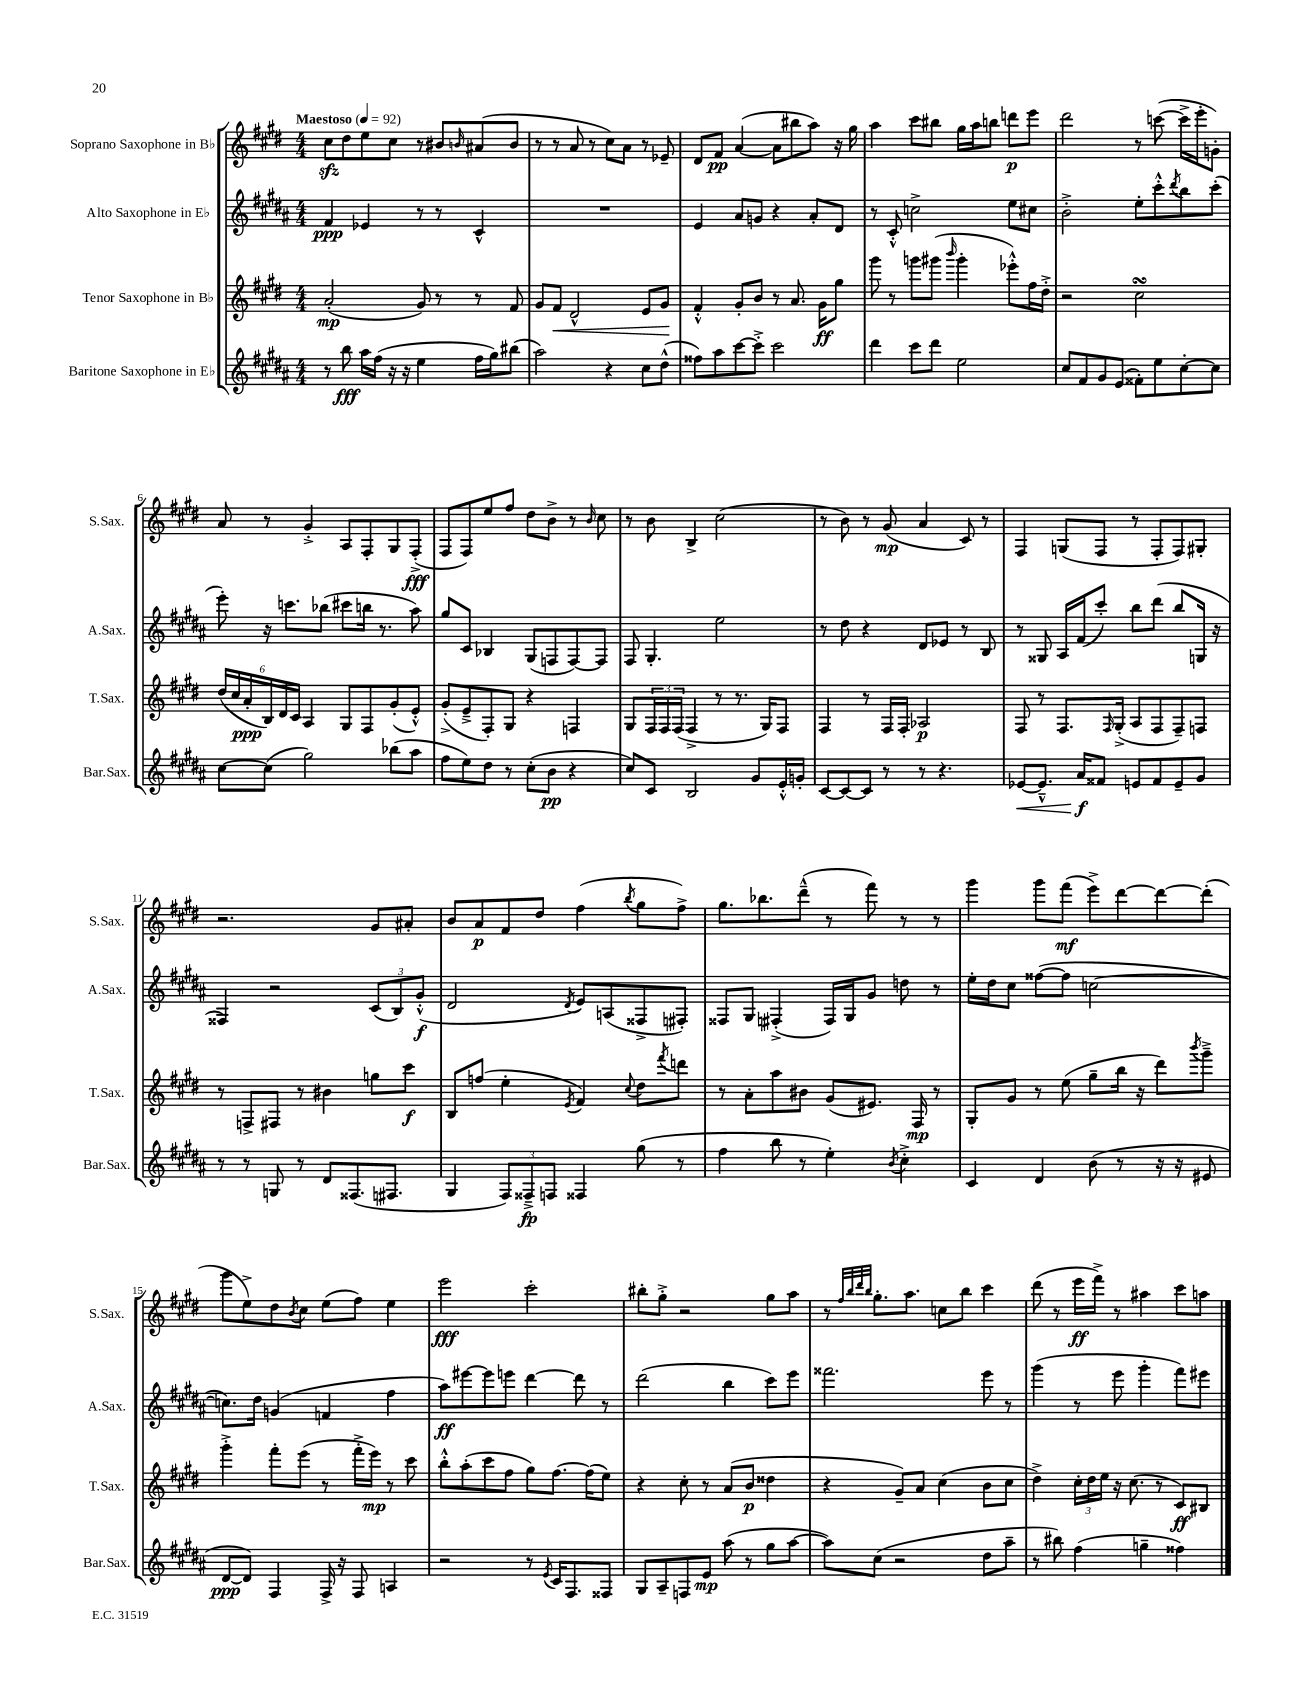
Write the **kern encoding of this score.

**kern	**dynam	**kern	**dynam	**kern	**dynam	**kern	**dynam
*part4	*part4	*part3	*part3	*part2	*part2	*part1	*part1
*staff4	*staff4	*staff3	*staff3	*staff2	*staff2	*staff1	*staff1
*I"Baritone Saxophone in E♭	*	*I"Tenor Saxophone in B♭	*	*I"Alto Saxophone in E♭	*	*I"Soprano Saxophone in B♭	*
*I'Bar.Sax.	*	*I'T.Sax.	*	*I'A.Sax.	*	*I'S.Sax.	*
*clefG2	*	*clefG2	*	*clefG2	*	*clefG2	*
*k[f#c#g#d#a#]	*	*k[f#c#g#d#]	*	*k[f#c#g#d#a#]	*	*k[f#c#g#d#]	*
*M4/4	*	*M4/4	*	*M4/4	*	*M4/4	*
*MM92	*	*MM92	*	*MM92	*	*MM92	*
=1	=1	=1	=1	=1	=1	=1	=1
!	!	!	!	!	!	!LO:TX:a:B:t=Maestoso	!
8r	.	(2a'/	mp	4f#/	ppp	8cc#zz\L	.
8bb\	fff	.	.	.	.	8dd#\	.
16aa#\LL	.	.	.	4e-X/	.	8ee\	.
(16ff#\JJ	.	.	.	.	.	.	.
16r	.	.	.	.	.	8cc#\J	.
16r	.	.	.	.	.	.	.
4ee\	.	8g#/)	.	8r	.	8r	.
.	.	8r	.	8r	.	8b#X/L	.
.	.	.	.	.	.	16qqbn/	.
16ff#\LL	.	8r	.	4c#^^/	.	(8a#X/	.
16gg#\J)	.	.	.	.	.	.	.
(8bb#X\J	.	8f#/	.	.	.	8b/J	.
=2	=2	=2	=2	=2	=2	=2	=2
2aa#\)	.	8g#/L	.	1r	.	8r	.
!	!	!	!LO:HP:b	!	!	!	!
.	.	8f#/J	<	.	.	8r	.
.	.	2d#^^/	.	.	.	8a/	.
.	.	.	.	.	.	8r	.
4r	.	.	.	.	.	8cc#\L)	.
.	.	.	.	.	.	8a\J	.
8cc#\L	.	8e/L	.	.	.	8r	.
(8dd#^^\J	.	8g#/J	.	.	.	8e-X~/	.
.	.	.	[	.	.	.	.
=3	=3	=3	=3	=3	=3	=3	=3
8ff##X\L)	.	4f#'^^/	.	4e/	.	8d#/L	.
8aa#\	.	.	.	.	.	8f#/J	pp
[8ccc#\	.	8g#'/L	.	8a#/L	.	([4a/	.
8ccc#'^\J]	.	8b/J	.	8gn/J	.	.	.
2ccc#\	.	8r	.	4r	.	8a\L]	.
.	.	8.a/	.	.	.	8bb#X\	.
.	.	.	.	8a#'/L	.	8aa\J)	.
.	.	16g#\KL	ff	.	.	.	.
.	.	8gg#\J	.	8d#/J	.	16r	.
.	.	.	.	.	.	16gg#\	.
=4	=4	=4	=4	=4	=4	=4	=4
4ddd#\	.	8ggg#\	.	8r	.	4aa\	.
.	.	8r	.	8c#'^^/	.	.	.
8ccc#\L	.	8gggn\L	.	2ccn^\	.	8ccc#\L	.
8ddd#\J	.	(8ggg#X\J	.	.	.	8bb#X\J	.
.	.	16qqbbb/	.	.	.	.	.
2ee\	.	4ggg#'\	.	.	.	16gg#\LL	.
.	.	.	.	.	.	16aa\J	.
.	.	.	.	.	.	8bbn\J	.
.	.	8eee-X'^^\L)	.	8ee\L	.	8dddn\L	p
.	.	16ff#\L	.	8cc#X\J	.	8eee\J	.
.	.	16dd#'^\JJ	.	.	.	.	.
=5	=5	=5	=5	=5	=5	=5	=5
8cc#/L	.	2r	.	2b'^\	.	2ddd#\	.
8f#/	.	.	.	.	.	.	.
8g#/	.	.	.	.	.	.	.
(8e/J	.	.	.	.	.	.	.
8f##X'\L)	.	2cc#sSSS\	.	8ee'\L	.	8r	.
8ee\	.	.	.	8ccc#'^^\	.	([8cccn\	.
.	.	.	.	8qddd#/	.	.	.
[8cc#'\	.	.	.	8bb\	.	16ccc^\LL]	.
.	.	.	.	.	.	16eee'\J	.
8cc#\J]	.	.	.	(8ccc#'\J	.	8gn'\J)	.
!!LO:LB:g=z
=6	=6	=6	=6	=6	=6	=6	=6
[8cc#\L	.	(24dd#/LL	.	8eee'\)	.	8a/	.
.	.	24cc#/	.	.	.	.	.
.	.	24a'/	ppp	.	.	.	.
(8cc#\J]	.	24B/)	.	16r	.	8r	.
.	.	24d#/	.	.	.	.	.
.	.	.	.	8.cccn\L	.	.	.
.	.	24c#/JJ	.	.	.	.	.
2gg#\)	.	4A/	.	.	.	4g#'^/	.
.	.	.	.	(8bb-X\J	.	.	.
.	.	8G#/L	.	8ccc#X\L	.	8A/L	.
.	.	8F#/	.	16bbn\Jk	.	8F#'/	.
.	.	.	.	8.r	.	.	.
(8bb-X\L	.	(8g#'/	.	.	.	8G#/	.
8aa#\J	.	8e'^^/J)	.	8aa#\)	.	(8F#'^/J	fff
=7	=7	=7	=7	=7	=7	=7	=7
8ff#\L	.	(8g#'^/L	.	8gg#/L	.	8F#/L	.
8ee\)	.	8e~^/	.	8c#/J	.	8F#/)	.
8dd#\J	.	8F#'/)	.	4B-X/	.	8ee/	.
8r	.	8G#/J	.	.	.	8ff#/J	.
(8cc#'\L	.	4r	.	(8G#/L	.	8dd#\L	.
8b\J	pp	.	.	8Fn/	.	8b^\J	.
4r	.	4Fn/	.	[8F/)	.	8r	.
.	.	.	.	.	.	16qqb/	.
.	.	.	.	8F/J]	.	8cc#\	.
=8	=8	=8	=8	=8	=8	=8	=8
8cc#/L)	.	8G#/L	.	8F#/	.	8r	.
8c#/J	.	24F#/L	.	4.G#'/	.	8b\	.
.	.	24F#/	.	.	.	.	.
.	.	(24F#/JJ	.	.	.	.	.
2B/	.	4F#^/	.	.	.	4B^/	.
.	.	8r	.	2ee\	.	(2cc#\	.
.	.	8.r	.	.	.	.	.
8g#/L	.	.	.	.	.	.	.
.	.	16G#/KL)	.	.	.	.	.
16e'^^/L	.	8F#/J	.	.	.	.	.
16gn'/JJ	.	.	.	.	.	.	.
=9	=9	=9	=9	=9	=9	=9	=9
[8c#/L	.	4F#/	.	8r	.	8r	.
8c#/_	.	.	.	8dd#\	.	8b\)	.
8c#/J]	.	8r	.	4r	.	8r	.
8r	.	16F#/LL	.	.	.	(8g#/	mp
.	.	16F#'/JJ	.	.	.	.	.
8r	.	2A-X/	p	8d#/L	.	4a/	.
4.r	.	.	.	8e-X/J	.	.	.
.	.	.	.	8r	.	8c#/)	.
.	.	.	.	8B/	.	8r	.
=10	=10	=10	=10	=10	=10	=10	=10
!	!LO:HP:b	!	!	!	!	!	!
[8e-X/L	<	8F#/	.	8r	.	4F#/	.
8.e-~^^/J]	.	8r	.	8G##X/	.	.	.
.	.	8.F#/L	.	16A#/LL	.	(8Gn/L	.
16a#/KL	f	.	.	(16f#/J	.	.	.
8f##X/J	[	.	.	8ccc#'/J)	.	8F#/J	.
.	.	16qqF#/	.	.	.	.	.
.	.	(16G#'^/Jk	.	.	.	.	.
8en/L	.	8A/L	.	8bb\L	.	8r	.
8f##/	.	8F#/	.	(8ddd#\J	.	8F#'/L	.
8e~/	.	8F#~/)	.	8bb/L	.	8F#/)	.
8g#/J	.	8Fn/J	.	16Gn/Jk	.	8G#X'/J	.
.	.	.	.	16r	.	.	.
!!LO:LB:g=z
=11	=11	=11	=11	=11	=11	=11	=11
8r	.	8r	.	4F##X/)	.	2.r	.
8r	.	8Fn^/L	.	.	.	.	.
8Gn/	.	8F#X/J	.	2r	.	.	.
8r	.	8r	.	.	.	.	.
8d#/L	.	4b#X\	.	.	.	.	.
(8.F##X/	.	.	.	.	.	.	.
.	.	8ggn\L	.	(12c#/L	.	8g#/L	.
8.F#X/J	.	.	.	.	.	.	.
.	.	.	.	12B/)	.	.	.
.	.	8ccc#\J	f	.	.	8a#X'/J	.
.	.	.	.	(12g#'^^/J	f	.	.
=12	=12	=12	=12	=12	=12	=12	=12
4G#/	.	8B/L	.	2d#/	.	8b/L	.
.	.	(8ffn/J	.	.	.	8a/	p
12F#/L)	.	4ee'\	.	.	.	8f#/	.
12F##X~^/	fp	.	.	.	.	.	.
.	.	.	.	.	.	8dd#/J	.
12Fn/J	.	.	.	.	.	.	.
.	.	8qe/	.	8qd#/	.	.	.
4F##X/	.	4f#/)	.	8e/L)	.	(4ff#\	.
.	.	.	.	(8An/	.	.	.
.	.	8qqcc#/	.	.	.	8qbb/	.
(8gg#\	.	8dd#\L	.	8F##X^/	.	8gg#\L	.
.	.	8qfff#/	.	.	.	.	.
8r	.	8dddn\J	.	8F#X'/J)	.	8ff#^\J)	.
=13	=13	=13	=13	=13	=13	=13	=13
4ff#\	.	8r	.	8F##X/L	.	8.gg#\L	.
.	.	8a'\L	.	8G#/J	.	.	.
.	.	.	.	.	.	8.bb-X\	.
8bb\	.	8aa\	.	(4F#X'^/	.	.	.
8r	.	8b#X\J	.	.	.	(8ddd#~^^\J	.
4ee'\)	.	(8g#/L	.	16F#/LL)	.	8r	.
.	.	.	.	16G#/J	.	.	.
.	.	8.e#X/J)	.	8g#/J	.	8fff#\)	.
8qb/	.	.	.	.	.	.	.
4cc#'^\	.	.	.	8ddn\	.	8r	.
.	.	16F#/	mp	.	.	.	.
.	.	8r	.	8r	.	8r	.
=14	=14	=14	=14	=14	=14	=14	=14
4c#/	.	8G#'/L	.	16ee'\LL	.	4ggg#\	.
.	.	.	.	16dd#\J	.	.	.
.	.	8g#/J	.	8cc#\J	.	.	.
4d#/	.	8r	.	([8ff##X\L	.	8ggg#\L	.
.	.	(8ee\	.	8ff##\J]	.	(8fff#\J	mf
(8b\	.	8gg#~\L	.	[2ccn\	.	8eee^\L)	.
8r	.	16bb\Jk	.	.	.	[8ddd#\	.
.	.	16r	.	.	.	.	.
16r	.	8ddd#\L)	.	.	.	8ddd#\_	.
16r	.	.	.	.	.	.	.
.	.	8qbbb/	.	.	.	.	.
8e#X/	.	8ggg#~^\J	.	.	.	(8ddd#'\J]	.
!!LO:LB:g=z
=15	=15	=15	=15	=15	=15	=15	=15
[8d#/L	ppp	4ggg#'^\	.	8.ccn\L])	.	8ggg#\L	.
8d#/J])	.	.	.	.	.	8ee^\)	.
.	.	.	.	16dd#\Jk	.	.	.
4F#/	.	8fff#'\L	.	(4gn/	.	8dd#\	.
.	.	.	.	.	.	8qb/	.
.	.	(8eee\J	.	.	.	8cc#\J	.
16F#^/	.	8r	.	4fn/	.	(8ee\L	.
16r	.	.	.	.	.	.	.
8F#/	.	16fff#'^\LL	.	.	.	8ff#\J)	.
.	.	16eee\JJ)	mp	.	.	.	.
4An/	.	8r	.	4ff#\	.	4ee\	.
.	.	8ccc#\	.	.	.	.	.
=16	=16	=16	=16	=16	=16	=16	=16
2r	.	8bb'^^\L	.	8aa#\L)	ff	2eee\	fff
.	.	(8aa'\	.	[8eee#X\	.	.	.
.	.	8ccc#\	.	8eee#\]	.	.	.
.	.	8ff#\J	.	8eeen\J	.	.	.
8r	.	8gg#\L)	.	[4ddd#\	.	2ccc#'\	.
8qe/	.	.	.	.	.	.	.
16c#/KL	.	[8.ff#\J	.	.	.	.	.
8.F#/	.	.	.	.	.	.	.
.	.	.	.	8ddd#\]	.	.	.
.	.	(16ff#\KL]	.	.	.	.	.
8F##X/J	.	8ee\J)	.	8r	.	.	.
=17	=17	=17	=17	=17	=17	=17	=17
8G#/L	.	4r	.	(2ddd#\	.	8bb#X'\L	.
8A#~/	.	.	.	.	.	8gg#'^\J	.
8Fn/	.	8cc#'\	.	.	.	2r	.
8e/J	mp	8r	.	.	.	.	.
(8aa#\	.	(8a/L	.	4bb\	.	.	.
8r	.	8b/J	p	.	.	.	.
8gg#\L	.	4dd##X\	.	8ccc#\L)	.	8gg#\L	.
[8aa#\J	.	.	.	8eee\J	.	8aa\J	.
=18	=18	=18	=18	=18	=18	=18	=18
8aa#\L])	.	4r	.	2.fff##X\	.	8r	.
.	.	.	.	.	.	32qqff#/LLL	.
.	.	.	.	.	.	32qqbb/	.
.	.	.	.	.	.	32qqddd#/	.
.	.	.	.	.	.	32qqbb/JJJ	.
(8cc#\J	.	.	.	.	.	8.gg#'\L	.
2r	.	8g#~/L)	.	.	.	.	.
.	.	.	.	.	.	8.aa\J	.
.	.	8a/J	.	.	.	.	.
.	.	(4cc#\	.	.	.	8ccn\L	.
.	.	.	.	.	.	8bb\J	.
8dd#\L	.	8b\L	.	8eee\	.	4ccc#\	.
8aa#~\J	.	8cc#\J	.	8r	.	.	.
=19	=19	=19	=19	=19	=19	=19	=19
8r	.	4dd#^\)	.	(4ggg#\	.	(8ddd#\	.
8bb#X\)	.	.	.	.	.	8r	.
(4ff#\	.	24cc#'\LL	.	8r	.	16eee\LL	ff
.	.	24dd#\	.	.	.	.	.
.	.	.	.	.	.	16fff#^\JJ)	.
.	.	24ee\JJ	.	.	.	.	.
.	.	16r	.	8eee\	.	8r	.
.	.	(8.cc#\	.	.	.	.	.
4ggn~\	.	.	.	4ggg#'\	.	4aa#X\	.
.	.	8r	.	.	.	.	.
4ff##X\)	.	8c#/L)	ff	8fff#\L)	.	8ccc#\L	.
.	.	8B#X/J	.	8eee#X\J	.	8aan\J	.
==	==	==	==	==	==	==	==
*-	*-	*-	*-	*-	*-	*-	*-
